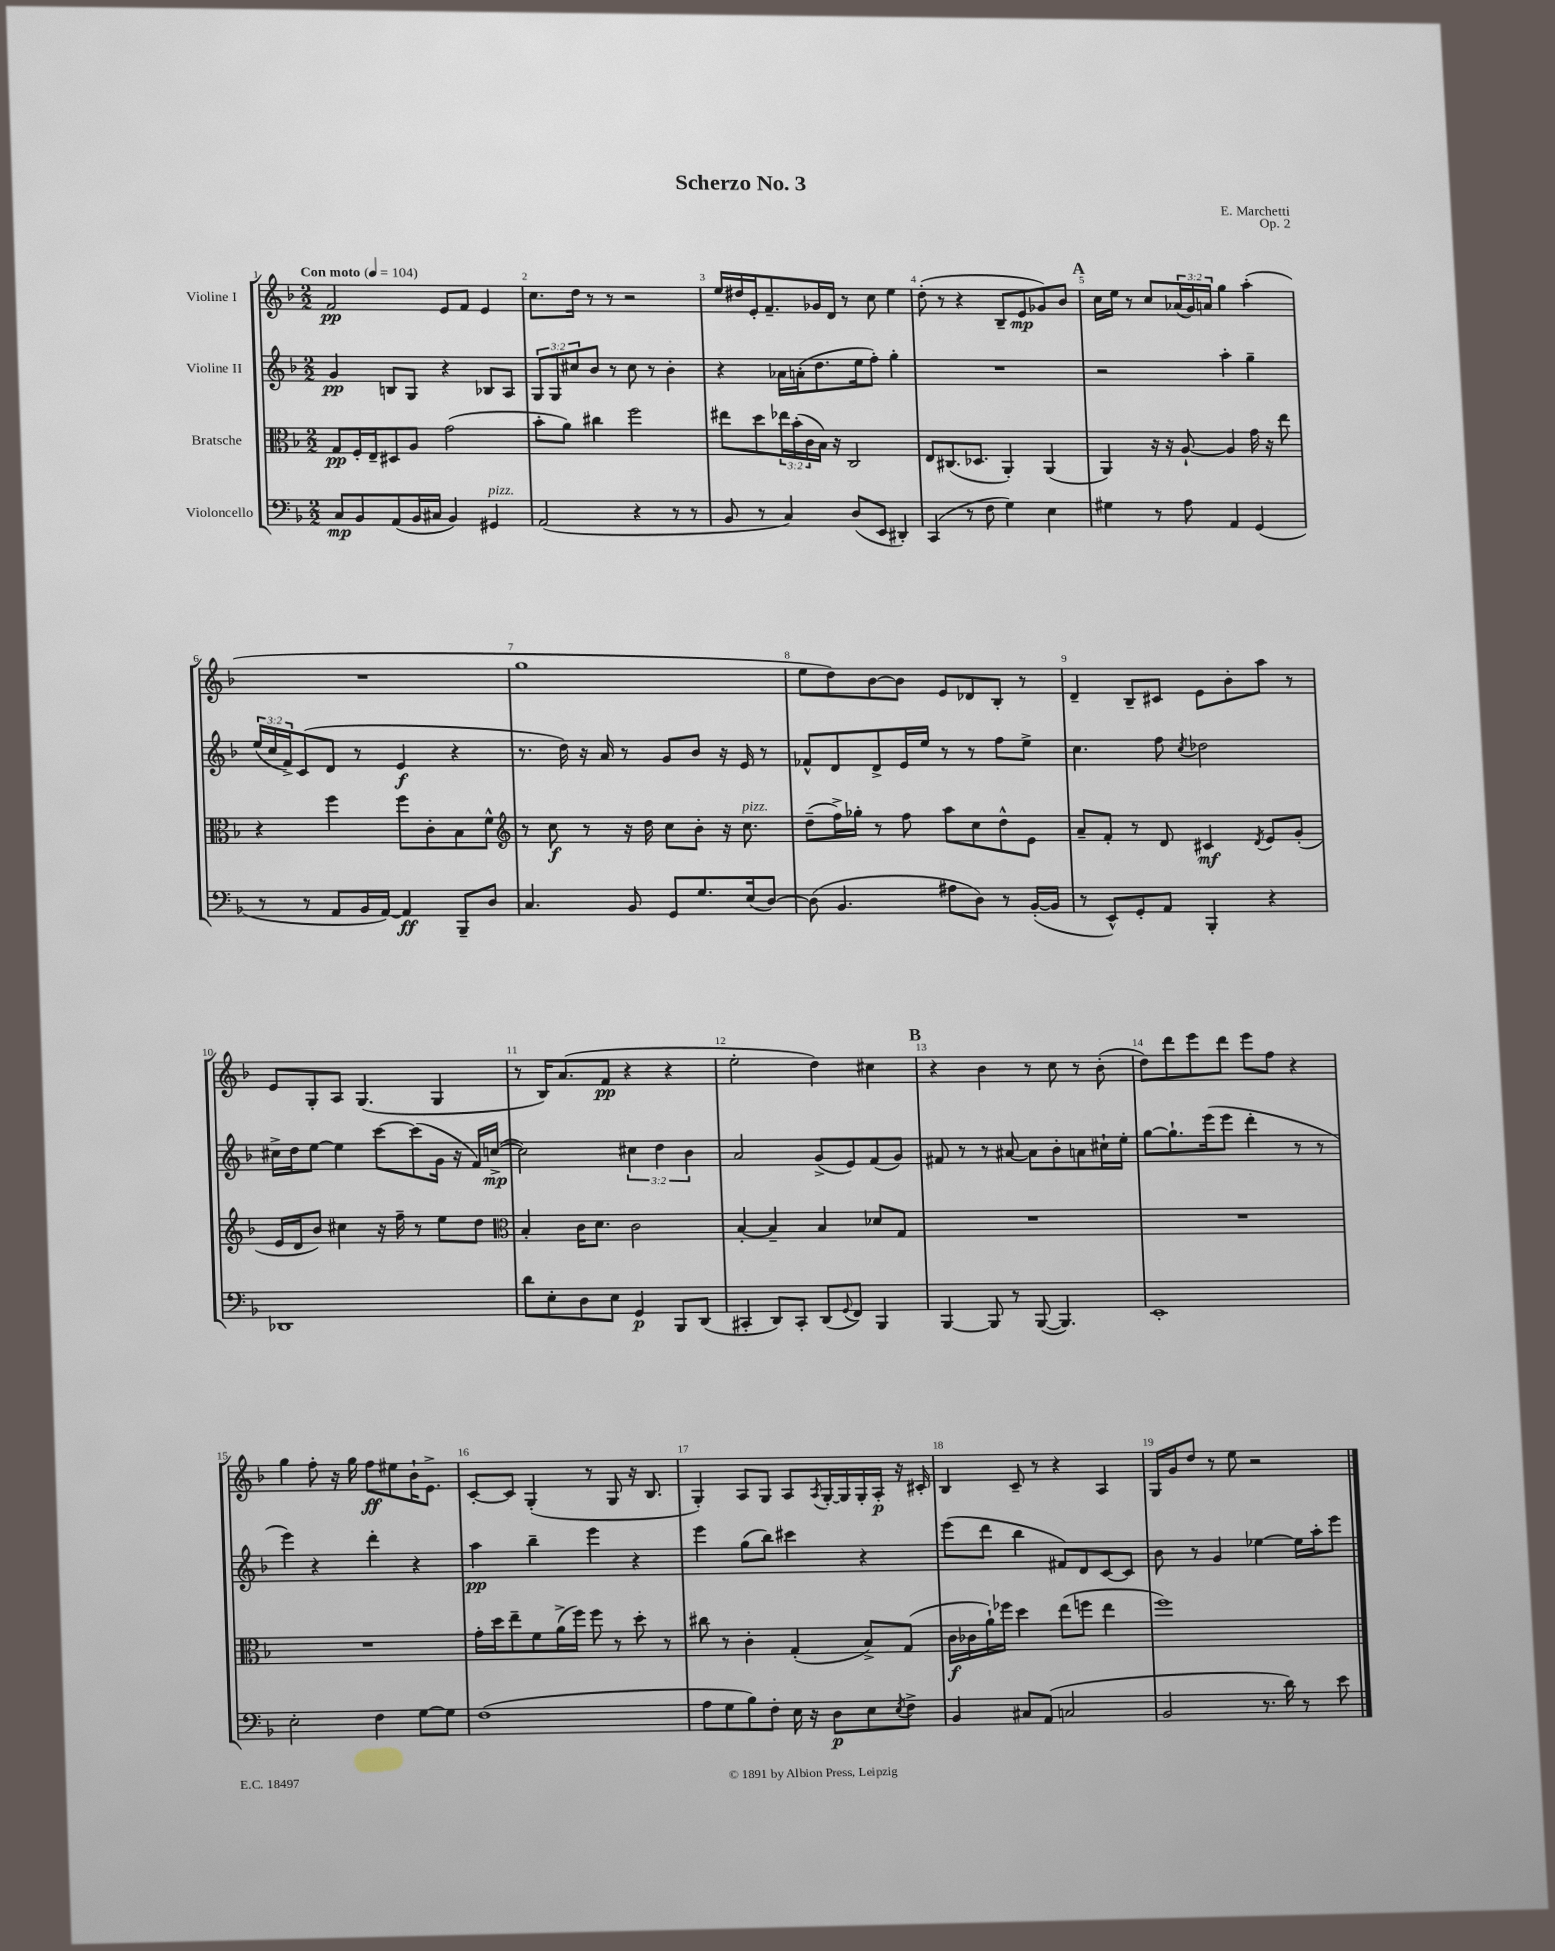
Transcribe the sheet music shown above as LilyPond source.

\header { title = "Scherzo No. 3" composer = "E. Marchetti" opus = "Op. 2" }
<<
\new StaffGroup <<
\new Staff = "s0" \with { instrumentName = "Violine I" } {
    \clef treble \key f \major \numericTimeSignature \time 2/2 \override Staff.TupletNumber.text = #tuplet-number::calc-fraction-text \tempo "Con moto" 4 = 104
    f'2\pp e'8 f'8 e'4 |
    c''8. d''16 r8 r8 r2 |
    e''16 dis''16 e'16-. f'8.-- ges'16 d'16 r8 c''8 e''4 |
    d''8-.( r8 r4 bes8-- e'8\mp ges'8) bes'8 |
    \mark \markup { \bold "A" } c''16 e''16 r8 c''8 \tuplet 3/2 { aes'16( g'16) a'16 } g''4 a''4-.( |
    R1 |
    g''1 |
    e''8 d''8) bes'8~ bes'8 e'8 des'8 bes8-. r8 |
    d'4-- bes8-- cis'8 e'8 bes'8-. a''8 r8 |
    e'8 g8-. a8 g4.( g4 |
    r8 bes16) a'8.( f'8\pp r4 r4 |
    e''2-. d''4) cis''4 |
    \mark \markup { \bold "B" } r4 bes'4 r8 c''8 r8 bes'8-.( |
    d''8) d'''8 e'''8 d'''8 e'''8 f''8 r4 |
    g''4 f''8-. r16 g''16 f''8\ff eis''8 bes'16-! e'8.-> |
    c'8~-. c'8 g4-.( r8 g8 r16 bes8. |
    g4-.) a8 g8 a8 \acciaccatura { a8 } g16~-. g16 g16-. a16-.\p r16 cis'16-. |
    bes4 c'8-- r8 r4 a4 |
    g16 g'16 d''8 r8 e''8 r2 \bar "|." |
}
\new Staff = "s1" \with { instrumentName = "Violine II" } {
    \clef treble \key f \major \numericTimeSignature \time 2/2 \override Staff.TupletNumber.text = #tuplet-number::calc-fraction-text
    g'4\pp b8 g8 r4 bes8 a8 |
    \tuplet 3/2 { g8 g8 cis''8 } bes'8 r8 cis''8 r8 bes'4-. |
    r4 aes'16 a'16-.( d''8. e''16 f''8-.) g''4-. |
    R1 |
    \mark \markup { \bold "A" } r2 a''4-. g''4-- |
    \tuplet 3/2 { e''16( c''16 f'16->) } c'8( d'8 r8 e'4\f r4 |
    r8. d''16) r16 a'16 r8 g'8 bes'8 r16 e'16 r8 |
    fes'8-^ d'8 d'8-> e'16 e''16 r8 r8 f''8 e''8-> |
    c''4. f''8 \acciaccatura { c''8 } des''2 |
    cis''16-> d''16 e''8~ e''4 c'''8~ c'''8( g'16 r16 f'16) c''16~->\mp( |
    c''2) \tuplet 3/2 { cis''4 d''4 bes'4 } |
    a'2 g'8->( e'8) f'8( g'8) |
    \mark \markup { \bold "B" } fis'8 r8 r8 ais'8~ ais'8 bes'8-. a'8 cis''16-! e''16-. |
    g''8~ g''8.-! e'''16( e'''8 d'''4-. r8 r8 |
    e'''4) r4 d'''4-. r4 |
    a''4\pp bes''4-- e'''4 r4 |
    e'''4 g''8( bes''8) cis'''4 r4 |
    e'''8( d'''8 bes''4 fis'8) d'8 c'8~ c'8 |
    bes'8 r8 g'4 ees''4~ ees''16 a''16-. e'''8 \bar "|." |
}
\new Staff = "s2" \with { instrumentName = "Bratsche" } {
    \clef alto \key f \major \numericTimeSignature \time 2/2 \override Staff.TupletNumber.text = #tuplet-number::calc-fraction-text
    g8\pp f16-. e16-- dis8 a8 g'2( |
    bes'8-. a'8) cis''4 f''2 |
    eis''8 d''8 \tuplet 3/2 { ees''16 bes'16-.( c'16 } bes16) r16 c2 |
    e8 cis8.( des8. a,4-.) a,4( |
    \mark \markup { \bold "A" } a,4) r16 r16 a8~-! a4 g'16 r16 e''8 |
    r4 f''4 f''8 c'8-. bes8 f'8-^ |
    \clef treble r8 c''8\f r8 r16 d''16 c''8 bes'8-. r16 c''8.^\markup { \italic "pizz." } |
    d''8--( f''16->) ges''16-. r8 f''8 a''8 c''8 d''8-^ e'8 |
    a'8-- f'8-. r8 d'8 cis'4\mf \acciaccatura { d'8 } e'8 g'8-.( |
    e'16 d'16 bes'8) cis''4 r16 f''16-- r8 e''8 d''8 |
    \clef alto bes4-. c'16 d'8. c'2 |
    bes4~-. bes4-- bes4 des'8 g8 |
    \mark \markup { \bold "B" } R1 |
    R1 |
    R1 |
    g'16-. d''16 e''8-- f'8 a'16->( f''16) f''8 r8 d''8-. r8 |
    cis''8 r8 c'4-. g4-.( bes8->) g8( |
    c'16\f ces'16 a'16-!) fes''16 d''4 e''8( f''8 e''4 |
    f''1) \bar "|." |
}
\new Staff = "s3" \with { instrumentName = "Violoncello" } {
    \clef bass \key f \major \numericTimeSignature \time 2/2
    c8\mp bes,8 a,8( bes,16 cis16 bes,4) gis,4^\markup { \italic "pizz." } |
    a,2( r4 r8 r8 |
    bes,8 r8 c4) d8( e,8 dis,4-.) |
    c,4( r8 f8 g4) e4 |
    \mark \markup { \bold "A" } gis4 r8 a8 a,4 g,4( |
    r8 r8 a,8 bes,16 a,16~) a,4\ff bes,,8-- d8 |
    c4. bes,8 g,8 g8. e16( d8~) |
    d8( bes,4. ais8 d8) r8 bes,16~-.( bes,16 |
    r8 e,8-^) g,8-. a,8 bes,,4-. r4 |
    des,1 |
    d'8 e8-. d8 e8 g,4\p bes,,8 d,8( |
    cis,4-. d,8) cis,8-. d,8( \appoggiatura { g,8 } f,8) bes,,4 |
    \mark \markup { \bold "B" } bes,,4~ bes,,8 r8 bes,,8~( bes,,4.) |
    e,1-. |
    e2-. f4 g8~ g8 |
    f1( |
    a8 g8 bes8) f8-. e16 r16 d8\p e8 \acciaccatura { e8 } f8-> |
    bes,4 cis8 a,8( c2 |
    bes,2 r8. d'16) r8 e'8 \bar "|." |
}
>>
>>
\layout { \context { \Score \override BarNumber.break-visibility = ##(#f #t #t) barNumberVisibility = #all-bar-numbers-visible } }
